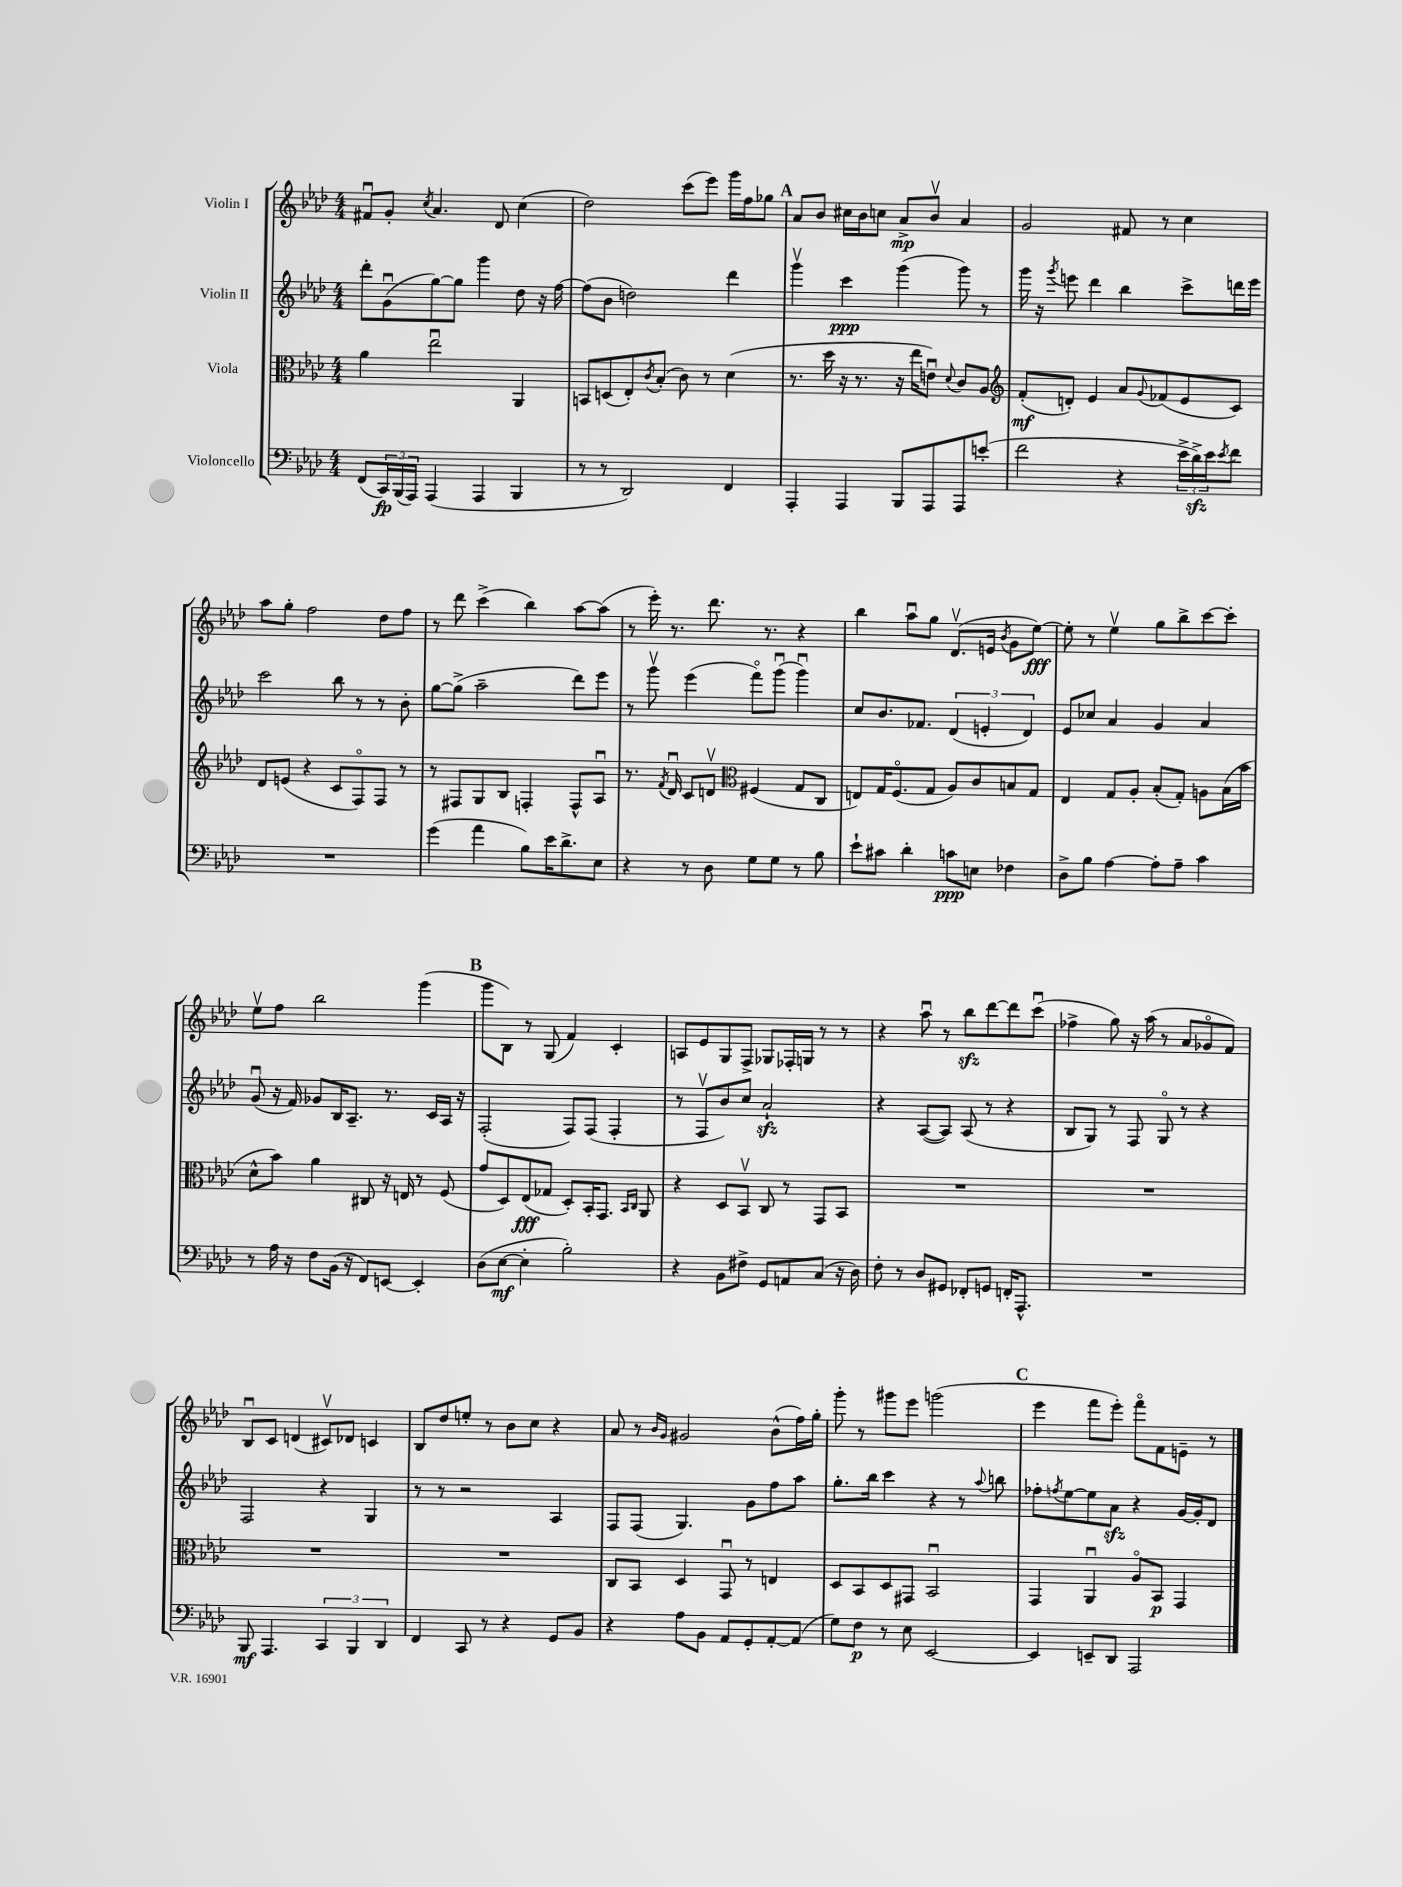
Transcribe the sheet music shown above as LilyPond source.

<<
\new StaffGroup <<
\new Staff = "s0" \with { instrumentName = "Violin I" } {
    \clef treble \key aes \major \numericTimeSignature \time 4/4
    fis'8\downbow g'8-. \acciaccatura { c''8 } aes'4. des'8 c''4( |
    des''2) c'''8( ees'''8) g'''16 f''16 ges''8 |
    \mark \markup { \bold "A" } aes'8 bes'8 cis''16 bes'16 c''8 aes'8->\mp bes'8\upbow aes'4 |
    g'2 fis'8 r8 c''4 |
    aes''8 g''8-. f''2 des''8 f''8 |
    r8 des'''8 c'''4->( bes''4) aes''8~ aes''8( |
    r8 ees'''16-.) r8. des'''8. r8. r4 |
    bes''4 aes''8\downbow g''8 des'8.\upbow( e'16 \acciaccatura { bes'8 } g'8 ees''8~\fff) |
    ees''8-. r8 ees''4\upbow g''8 bes''8-> c'''8~ c'''8-. |
    ees''8\upbow f''8 bes''2 g'''4( |
    \mark \markup { \bold "B" } g'''8 bes8) r8 g8( f'4) c'4-. |
    a8 ees'8 g8 f8-> ges8 fes16-. g16 r8 r8 |
    r4 aes''8\downbow r8 bes''8\sfz des'''8~ des'''8 c'''8\downbow( |
    fes''4-> g''8) r16 aes''16( r8 aes'8 ges'8\flageolet f'8) |
    bes8\downbow c'8 d'4( cis'8\upbow) des'8 c'4 |
    bes8 des''8 e''8-. r8 bes'8 c''8 r4 |
    aes'8 r8 \grace { bes'16 g'16 } gis'2 bes'8-^( f''16) g''16-. |
    g'''8-. r8 gis'''8 ees'''8 g'''2( |
    \mark \markup { \bold "C" } ees'''4 f'''8 ees'''8-.) f'''8\flageolet f'8 e'8-- r8 \bar "|." |
}
\new Staff = "s1" \with { instrumentName = "Violin II" } {
    \clef treble \key aes \major \numericTimeSignature \time 4/4
    des'''8-. g'8\downbow( g''8~) g''8 g'''4 des''8 r16 f''16~ |
    f''8( bes'8 d''2) des'''4 |
    \mark \markup { \bold "A" } g'''4\upbow c'''4\ppp g'''4( g'''8) r8 |
    g'''16 r16 \acciaccatura { g'''8 } e'''8 des'''4 bes''4 c'''8-> d'''16 e'''16 |
    c'''2 bes''8 r8 r8 bes'8-. |
    g''8~ g''8->( aes''2-- des'''8) ees'''8 |
    r8 g'''8\upbow ees'''4( f'''8\flageolet) g'''8\downbow( g'''4\downbow) |
    c''8 bes'8. fes'8. \tuplet 3/2 { des'4( e'4-. des'4) } |
    ees'8 ces''8 aes'4 g'4 aes'4 |
    g'8\downbow( r16 f'16) ges'8 bes16 aes8.-- r8. c'16 aes16 r16 |
    \mark \markup { \bold "B" } f2-.( f8) f8( f4-. |
    r8 f8\upbow bes'8) c''8 aes'2-!\sfz |
    r4 aes8~( aes8) aes8( r8 r4 |
    bes8 g8) r8 f8 g8\flageolet r8 r4 |
    f2 r4 g4 |
    r8 r8 r2 aes4 |
    f8 f8( g4.) g'8 f''8 aes''8 |
    g''8.-. bes''16 c'''4 r4 r8 \appoggiatura { aes''8 } b''8 |
    \mark \markup { \bold "C" } fes''8-. \acciaccatura { f''8 } ees''8~ ees''8 aes'8\sfz r4 g'16~ g'16-. des'8 \bar "|." |
}
\new Staff = "s2" \with { instrumentName = "Viola" } {
    \clef alto \key aes \major \numericTimeSignature \time 4/4
    aes'4 ees''2\downbow aes,4 |
    b,8 d8( ees8-.) \acciaccatura { c'8 } bes8-.( c'8) r8 des'4( |
    \mark \markup { \bold "A" } r8. des''16 r16 r8. r16 ees''16 e'8\downbow) \appoggiatura { des'8 } c'8 aes8 |
    \clef treble f'8-.\mf( d'8-.) ees'4 aes'8 \appoggiatura { g'8 } fes'8( ees'8 c'8) |
    des'8 e'8( r4 c'8 f8\flageolet) f8 r8 |
    r8 fis8 g8 bes8 f4-. f8-^ aes8\downbow |
    r8. \acciaccatura { f'8 } des'16\downbow c'8 d'8\upbow \clef alto fis4( g8 c8 |
    e8) g16 f8.\flageolet( g8 aes8) c'8 b8 g8 |
    ees4 g8 aes8-. bes8-.( g8-.) a8 bes16( bes'16 |
    des'8-^ bes'8) aes'4 cis8 r16 e16 r8 f8( |
    \mark \markup { \bold "B" } g'8 des8) ees8\fff( ges8 des8-.) bes,16-. g,8. \grace { bes,16 c16 } aes,8 |
    r4 des8 bes,8\upbow c8 r8 g,8 bes,8 |
    R1 |
    R1 |
    R1 |
    R1 |
    c8 bes,8 des4 g,8\downbow r8 e4 |
    des8 bes,8 des8 gis,8 bes,2\downbow |
    \mark \markup { \bold "C" } g,4 aes,4\downbow aes8\flageolet bes,8\p g,4 \bar "|." |
}
\new Staff = "s3" \with { instrumentName = "Violoncello" } {
    \clef bass \key aes \major \numericTimeSignature \time 4/4
    f,8( \tuplet 3/2 { c,16\fp) bes,,16( aes,,16) } aes,,4( aes,,4 bes,,4 |
    r8 r8 des,2) f,4 |
    \mark \markup { \bold "A" } aes,,4-. aes,,4 bes,,8 aes,,8 aes,,8 e'8-.( |
    f'2 r4 \tuplet 3/2 { ees'16-> des'16->\sfz) ees'16 } \acciaccatura { ees'8 } f'8 |
    R1 |
    g'4( aes'4 bes8) ees'16 des'8.-> ees8 |
    r4 r8 des8 g8 g8 r8 bes8 |
    ees'8-! cis'8 des'4-. c'8\ppp e8 fes4 |
    des8-> bes8 aes4~ aes8-. aes8-- c'4 |
    r8 aes16 r16 f8 bes,16( r16 f,8) e,8~ e,4-. |
    \mark \markup { \bold "B" } des8( ees8~\mf ees4-. bes2-.) |
    r4 bes,8 fis8-> g,8 a,8 c8( r16 des16) |
    f8-. r8 des8 gis,8 fes,8-. g,8 f,16-. aes,,8.-^ |
    R1 |
    bes,,8\mf aes,,4. \tuplet 3/2 { c,4 bes,,4 des,4 } |
    f,4 c,8 r8 r4 g,8 bes,8 |
    r4 aes8 bes,8 aes,8 g,8-. aes,8~-. aes,8( |
    g8) f8\p r8 ees8 ees,2~ |
    \mark \markup { \bold "C" } ees,4 e,8-- des,8 aes,,2 \bar "|." |
}
>>
>>
\layout { \context { \Score \remove "Bar_number_engraver" } }
